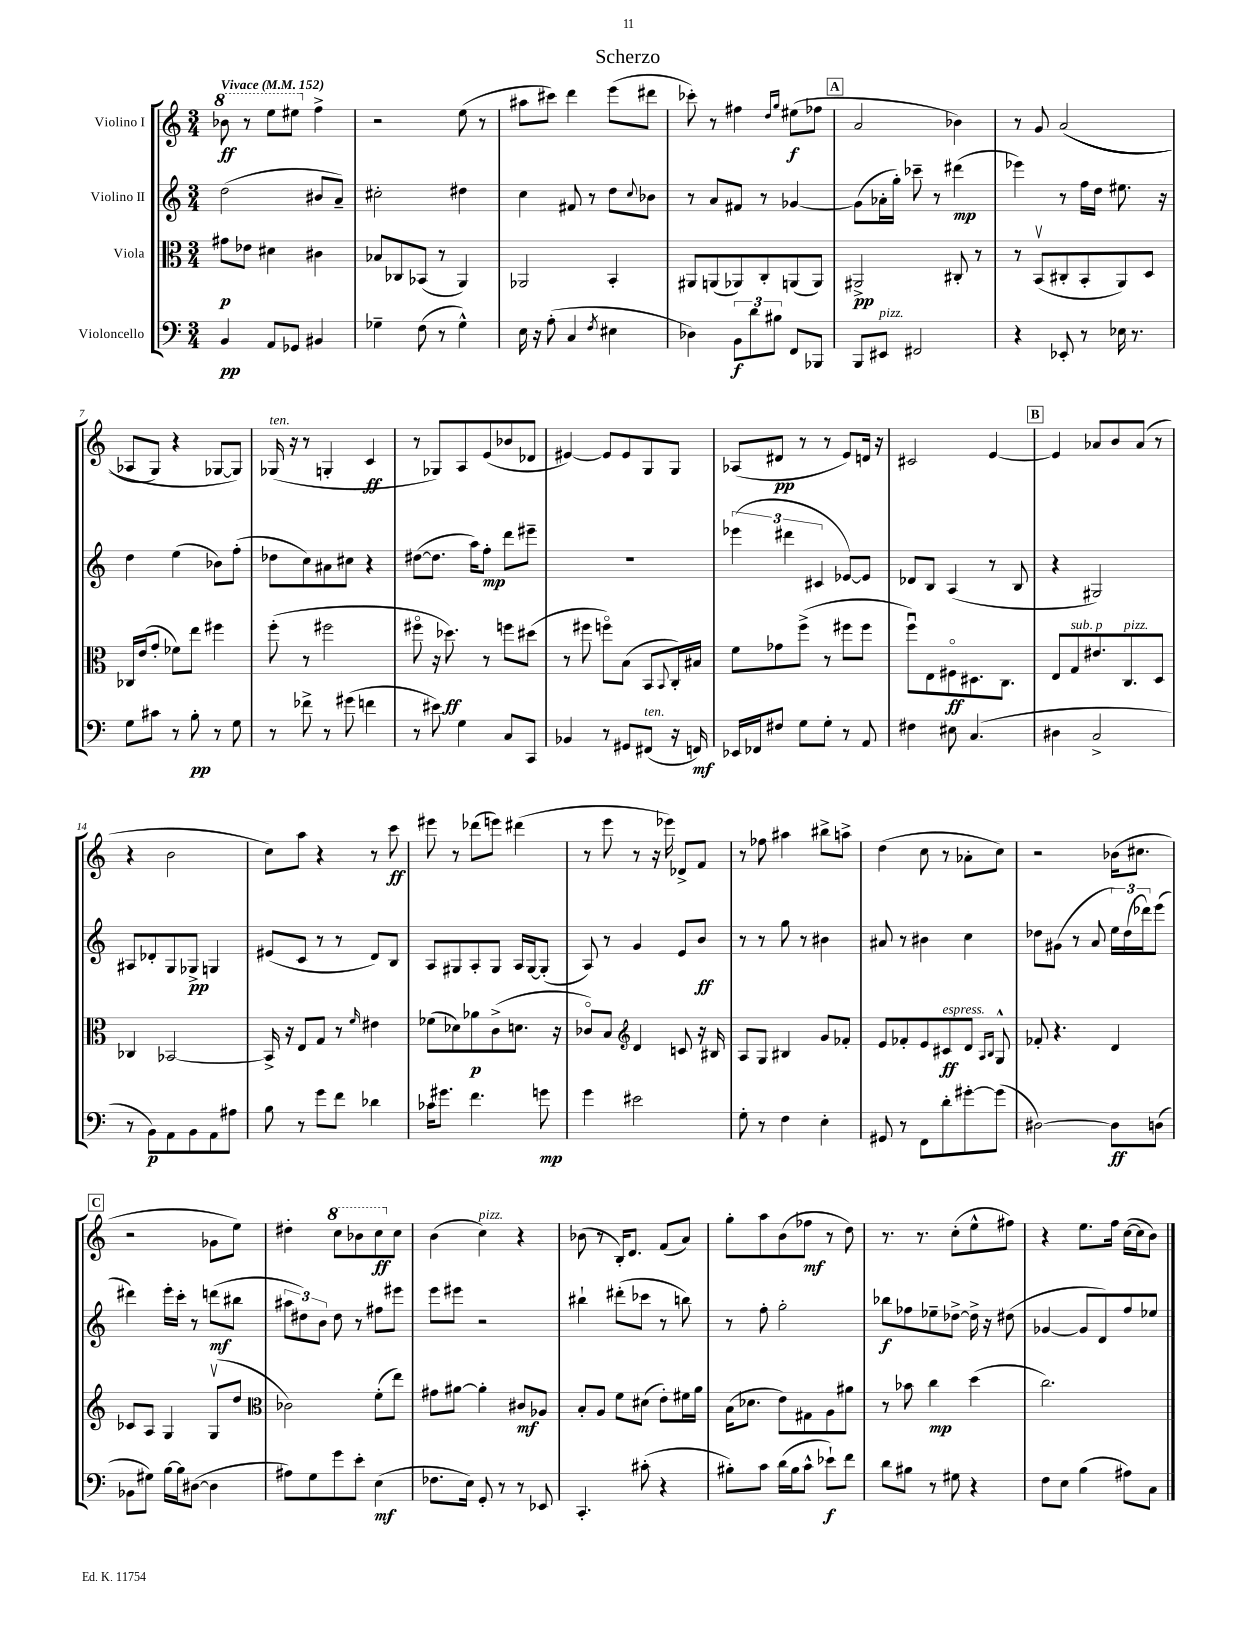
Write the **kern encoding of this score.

**kern	**kern	**kern	**kern
*staff4	*staff3	*staff2	*staff1
*clefF4	*clefC3	*clefG2	*clefG2
*k[]	*k[]	*k[]	*k[]
*M3/4	*M3/4	*M3/4	*M3/4
*MM152	*MM152	*MM152	*MM152
4BB	8g#	(2dd	8bb-
.	8e-	.	8r
8AA	4d#	.	8eee
8GG-	.	.	8eee#
4BB#	4c#	8b#	4ff^
.	.	8a~)	.
=	=	=	=
4G-~	8B-	2cc#'	2r
.	8C-	.	.
(8F	(8BB-	.	.
8r	8r	.	.
4G-^^)	4AA)	4dd#	(8ee
.	.	.	8r
=	=	=	=
16E	2AA-	4cc	8aa#
16r	.	.	.
(8A'	.	.	8ccc#)
4C	.	8f#	4ddd
.	.	8r	.
8qF	.	.	.
4E#	4BB'	8dd	(8eee
.	.	8qqcc	.
.	.	8b-	8ddd#
=	=	=	=
4D-)	8AA#	8r	8ccc-')
.	(8AA	8a	8r
12BB	8AA-)	8f#	4ff#
12d	.	.	.
.	8C'	8r	.
12B#	.	.	.
.	.	.	16qqdd
.	.	.	16qqgg
8FF	(8AA	[4g-	(8ee#
8BBB-	8AA)	.	8ff-
=	=	=	=
8BBB	2AA#^	(8g-]	2a
8EE#	.	16a-'	.
.	.	16gg')	.
2FF#	.	8ccc-~	.
.	.	8r	.
.	8C#'	(4ddd#	4b-)
.	8r	.	.
=	=	=	=
4r	8r	4eee-)	8r
.	(8BBv	.	8g
8EE-'	8C#'	8r	&((2a
8r	8BB'	16ff	.
.	.	16dd	.
16E-	8AA)	8.ee#	.
8.r	.	.	.
.	8D	.	.
.	.	16r	.
=	=	=	=
8G	16C-	4dd	8A-
.	(16e	.	.
8c#	8g'	.	8G)
8r	8f-)	(4ee	4r
8B'	8ee	.	.
8r	4ff#	8b-)	[8G-
8G	.	(8ff'	8G-]&)
=	=	=	=
8r	(8ff'	8dd-	(16G-
.	.	.	16r
8f-^	8r	8cc)	8r
8r	2ff#	8a#	4G'
(8g#	.	8cc#	.
4f	.	4r	4c
=	=	=	=
8r	8ff#o	([8dd#	8r
8e#)	16r	8.dd#]	8G-)
.	8.dd-)	.	.
4G	.	.	8A
.	.	16aa)	.
.	8r	8ff'	(8e
8C	8ff	8ddd	8b-
8CC	(8dd#	8eee#~	8d-
=	=	=	=
4BB-	8r	2.r	[4e#)
.	8ff#	.	.
8r	8ffo)	.	8e#]
8GG#	(8B	.	8e#
(8FF#	8BB	.	8G
.	8qqBB	.	.
16r	16C')	.	8G
16FF)	16B#	.	.
=	=	=	=
16EE-	8f	(6eee-	(8A-
16FF-	.	.	.
8F#	8g-	.	8d#
.	.	6ddd#	.
8G	(8ff^	.	8r
.	.	6c#	.
8G'	8r	.	8r
8r	8ff#	[8e-)	8e)
8AA	8ff#	8e-]	16d
.	.	.	16r
=	=	=	=
4F#	8ffu)	8d-	2c#
.	8E	8B	.
8E#	8F#o	(4A	.
(4.C	8.D#	.	.
.	.	8r	[4e
.	8.C	.	.
.	.	8B	.
=	=	=	=
4D#	8E	4r	4e]
.	8G	.	.
2C^	8.e#	2G#)	8a-
.	.	.	8b
.	8.C	.	.
.	.	.	(8a-
.	8D	.	8r
=	=	=	=
8r	4C-	8A#	4r
8BB)	.	8d-'	.
8AA	[2BB-	8G	2b
8BB	.	8G-^	.
8AA	.	4G	.
8A#	.	.	.
=	=	=	=
8B	16BB-^]	(8e#	8cc)
.	16r	.	.
8r	8E	8c	8aa
8g	8G	8r	4r
8f	8r	8r	.
.	16qqf	.	.
4d-	4e#	8d)	8r
.	.	8B	8ccc
=	=	=	=
16c-	(8f-	8A	8eee#
8.g#	.	.	.
.	8d-)	8G#	8r
4.f	8a-	8A'	(8ddd-
.	(8c^	8G#	8eee)
.	8.d	16A	(4ddd#
.	.	[16G#	.
8g	.	(8G#']	.
.	16r	.	.
=	=	=	=
4g	8c-o)	8A)	8r
.	8B	8r	8eee
*	*clefG2	*	*
2e#	4d	4g	8r
.	.	.	16r
.	.	.	16eee-)
.	8c	8e	8d-^
.	16r	8b	8f
.	16B#	.	.
=	=	=	=
8G'	8A	8r	8r
8r	8G	8r	8ff-
4F	4B#	8gg	4aa#
.	.	8r	.
4E'	8g	4b#	8bb#^
.	8f-'	.	8aa^
=	=	=	=
8GG#	8e	8a#	(4dd
8r	8f-'	8r	.
8FF	8e	4b#	8cc
8d'	8c#	.	8r
[8g#'	8d	4cc	8a-'
.	16qqA	.	.
.	16qqB	.	.
(8g#]	8G^^	.	8cc)
=	=	=	=
[2D#)	8f-'	8dd-	2r
.	4.r	(8g#	.
.	.	8r	.
.	.	8a	.
8D#]	4d	24ee)	(16b-
.	.	(24dd-	.
.	.	.	8.cc#
.	.	24ddd-)	.
(8D	.	(8eee	.
=	=	=	=
8BB-	8c-	4ddd#)	2r
8G#)	8A	.	.
[16B	4G	16eee'	.
16B]	.	16ccc'	.
([8D#	.	8r	.
4D#]	(8Gv	(8ddd	8g-
.	8dd	8bb#	8ee)
=	=	=	=
*	*clefC3	*	*
8A#)	2c-)	12aa#	4dd#'
.	.	12dd#)	.
8G	.	.	.
.	.	12b	.
8g	.	8dd#	8ccc
8e'	.	8r	8bb-
(4E	(8f'	8ff#	8ccc
.	8ee)	8eee#	8cc
=	=	=	=
8.F-	8g#	8eee	(4b
.	[8a#	8eee#	.
16E)	.	.	.
8GG'	4a#']	2r	4cc)
8r	.	.	.
8r	8c#	.	4r
8EE-	8A-	.	.
=	=	=	=
4.CC'	8B'	4bb#`	(8b-
.	8A	.	8r
.	8f	(8ddd#'	16B')
.	.	.	8.d
(8c#'	(8d#	8ccc-	.
4r	8e')	8r	(8f
.	16f#	8bb)	8a)
.	16a	.	.
=	=	=	=
8B#')	(16B	8r	8gg'
.	8.d-	.	.
8c	.	8ff'	8aa
(16d	8e)	2gg'	(8b
16B#	.	.	.
8c^^	8G#	.	8ff-
8e-`)	8A	.	8r
8f	8a#	.	8dd)
=	=	=	=
8d	8r	8bb-	8.r
8B#	8b-	8ff-	.
.	.	.	8.r
8r	4cc	8ee-~	.
8G#	.	[8dd-^	(8cc'
4r	(4dd	16dd-^]	8ee^^
.	.	16r	.
.	.	(8dd#	8ff#)
=	=	=	=
8F	2.cc)	[4g-	4r
8E	.	.	.
(4B	.	8g-]	8.ee
.	.	8d)	.
.	.	.	16ff
8A#)	.	8ff	([16cc
.	.	.	16cc]
8C	.	8ee-	8b)
==	==	==	==
*-	*-	*-	*-
